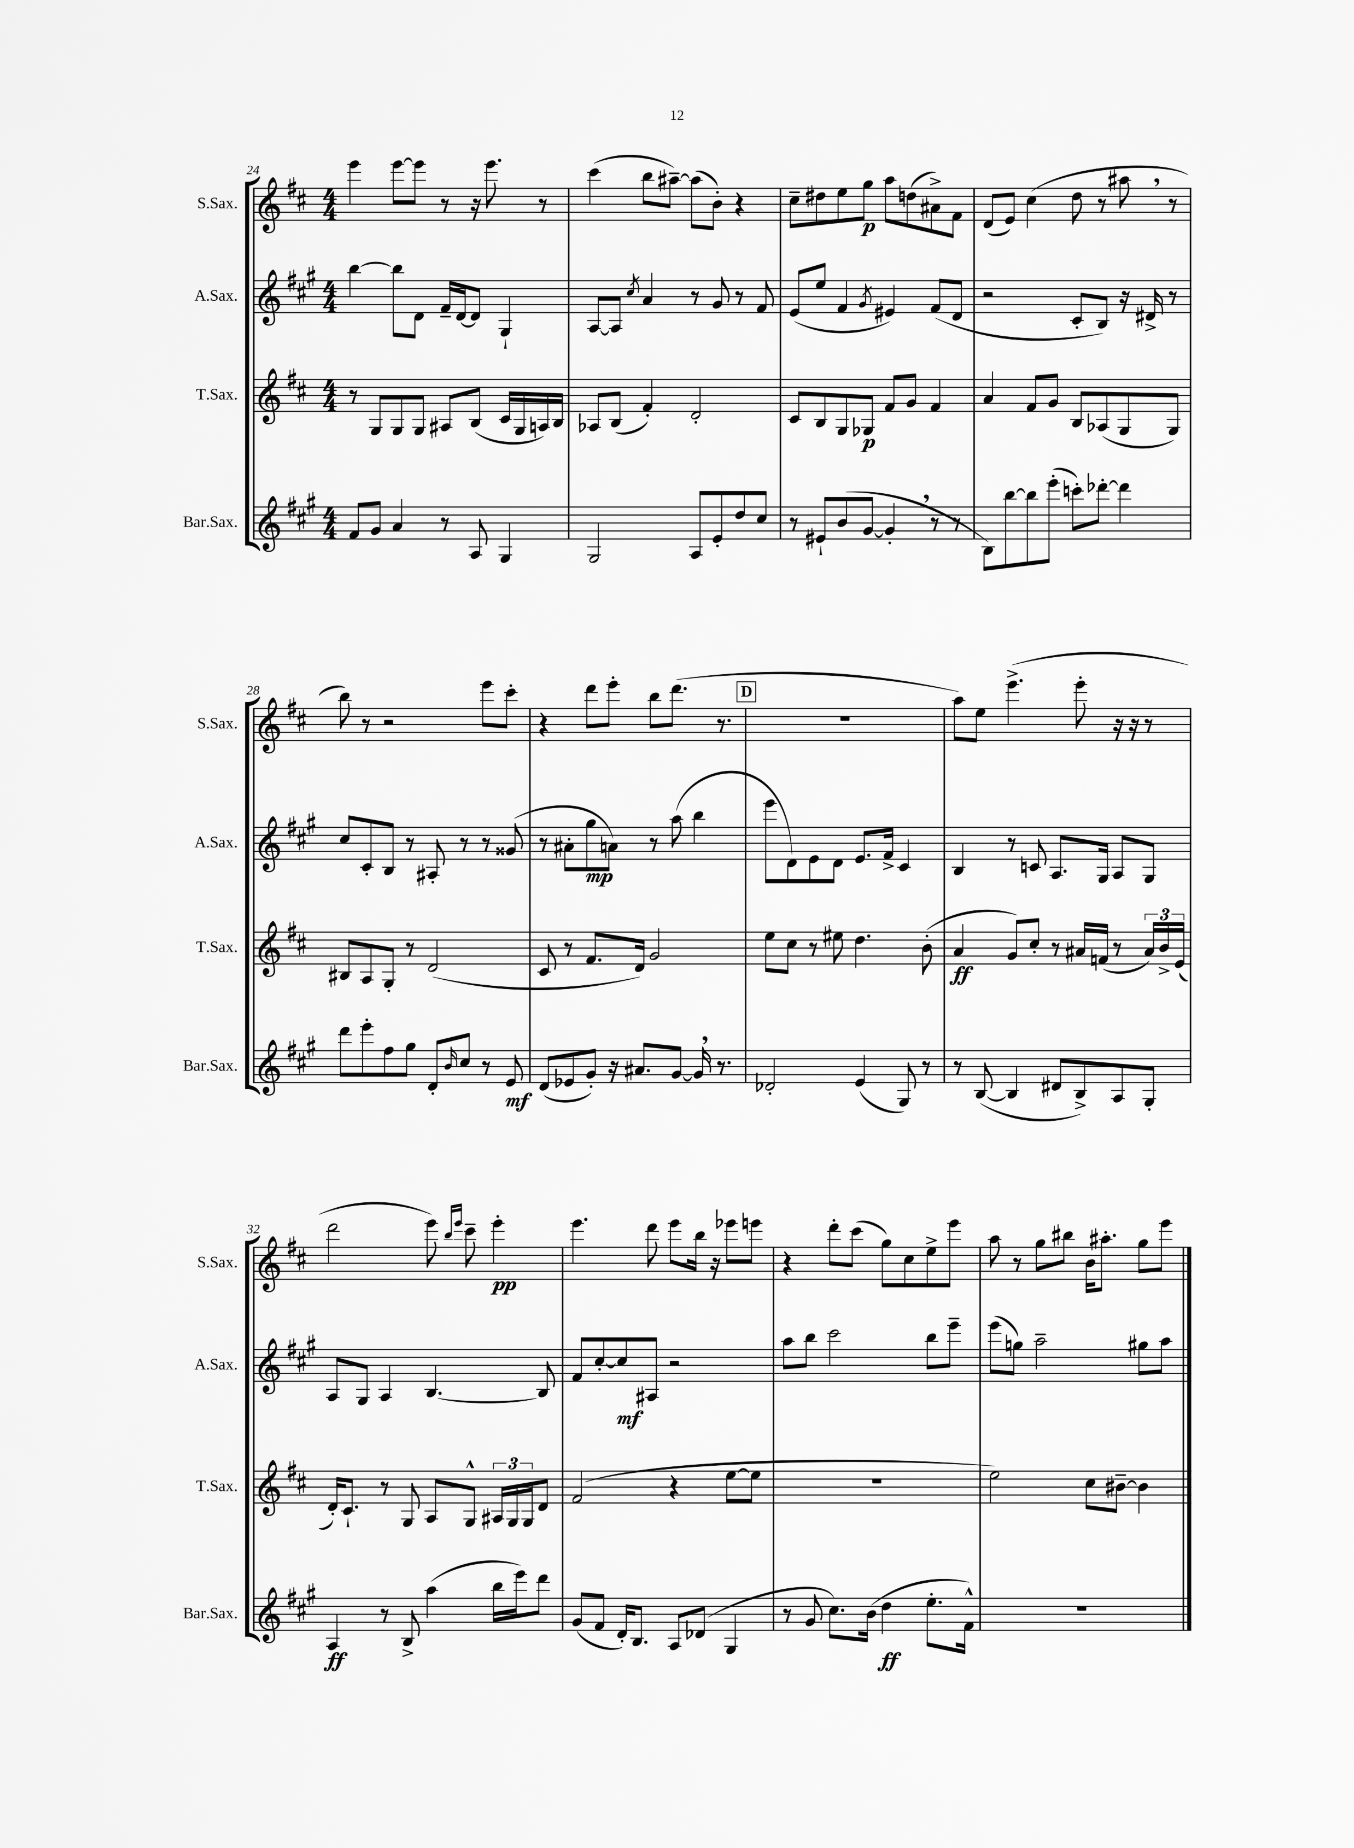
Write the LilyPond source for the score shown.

<<
\new StaffGroup <<
\new Staff = "s0" \with { instrumentName = "S.Sax." shortInstrumentName = "S.Sax." } {
    \clef treble \key d \major \numericTimeSignature \time 4/4
    e'''4 e'''8~ e'''8 r8 r16 e'''8. r8 |
    cis'''4( b''8 ais''8~--) ais''8( b'8-.) r4 |
    cis''8-- dis''8 e''8 g''8\p a''8 d''8( ais'8->) fis'8 |
    d'8( e'8) cis''4( d''8 r8 ais''8 \breathe r8 |
    b''8) r8 r2 e'''8 cis'''8-. |
    r4 d'''8 e'''8-. b''8 d'''8.( r8. |
    \mark \markup { \box "D" } R1 |
    a''8) e''8 e'''4.->( e'''8-. r16 r16 r8 |
    d'''2 e'''8) \grace { b''16 e'''16 } cis'''8-- e'''4-.\pp |
    e'''4. d'''8 e'''8 b''16 r16 ees'''8 e'''8 |
    r4 d'''8-. cis'''8( g''8) cis''8 e''8-> e'''8 |
    a''8 r8 g''8 bis''8 b'16 ais''8.-. g''8 e'''8 \bar "|." |
}
\new Staff = "s1" \with { instrumentName = "A.Sax." shortInstrumentName = "A.Sax." } {
    \clef treble \key a \major \numericTimeSignature \time 4/4
    b''4~ b''8 d'8 fis'16-- d'16~ d'8 gis4-! |
    a8~ a8 \acciaccatura { cis''8 } a'4 r8 gis'8 r8 fis'8 |
    e'8( e''8 fis'4 \acciaccatura { gis'8 } eis'4) fis'8( d'8 |
    r2 cis'8-. b8) r16 dis'16-> r8 |
    cis''8 cis'8-. b8 r8 ais8-. r8 r8 gisis'8( |
    r8 ais'8-. gis''8\mp a'8) r8 a''8( b''4 |
    \mark \markup { \box "D" } e'''8 d'8) e'8 d'8 e'8. fis'16-> cis'4 |
    b4 r8 c'8 a8. gis16 a8 gis8 |
    a8 gis8 a4 b4.~ b8 |
    fis'8 cis''8~-. cis''8\mf ais8 r2 |
    a''8 b''8 cis'''2 b''8 e'''8-- |
    e'''8( g''8) a''2-- gis''8 a''8 \bar "|." |
}
\new Staff = "s2" \with { instrumentName = "T.Sax." shortInstrumentName = "T.Sax." } {
    \clef treble \key d \major \numericTimeSignature \time 4/4
    r8 g8 g8 g8 ais8 b8( cis'16 g16 a16) b16 |
    aes8 b8( fis'4-.) d'2-. |
    cis'8 b8 g8 ges8\p fis'8 g'8 fis'4 |
    a'4 fis'8 g'8 b8 aes8( g8 g8) |
    bis8 a8 g8-. r8 d'2( |
    cis'8 r8 fis'8. d'16) g'2 |
    \mark \markup { \box "D" } e''8 cis''8 r8 eis''8 d''4. b'8-.( |
    a'4\ff g'8) cis''8-. r8 ais'16 f'16( r8 \tuplet 3/2 { ais'16) b'16-> e'16( } |
    d'16-.) cis'8.-! r8 g8 a8 g8-^ \tuplet 3/2 { ais16 g16 g16 } d'8 |
    fis'2( r4 e''8~ e''8 |
    r1 |
    e''2) cis''8 bis'8~-- bis'4 \bar "|." |
}
\new Staff = "s3" \with { instrumentName = "Bar.Sax." shortInstrumentName = "Bar.Sax." } {
    \clef treble \key a \major \numericTimeSignature \time 4/4
    fis'8 gis'8 a'4 r8 a8 gis4 |
    gis2 a8 e'8-. d''8 cis''8 |
    r8 eis'8-! b'8( gis'8~ gis'4-. \breathe r8 r8 |
    b8) b''8~ b''8 e'''8-.( c'''8-.) des'''8~-. des'''4 |
    d'''8 e'''8-. fis''8 gis''8 d'8-. \grace { b'16 } cis''8 r8 e'8\mf |
    d'8( ees'8 gis'8-.) r16 ais'8. gis'8~ gis'16 \breathe r8. |
    \mark \markup { \box "D" } des'2-. e'4( gis8) r8 |
    r8 b8~( b4 dis'8 b8->) a8 gis8-. |
    a4\ff r8 b8-> a''4( b''16 e'''16) d'''8 |
    gis'8( fis'8 d'16-.) b8. a8 des'8( gis4 |
    r8 gis'8 cis''8.) b'16( d''4\ff e''8.-. fis'16-^) |
    r1 \bar "|." |
}
>>
>>
\layout { \context { \Score currentBarNumber = #24 } }
